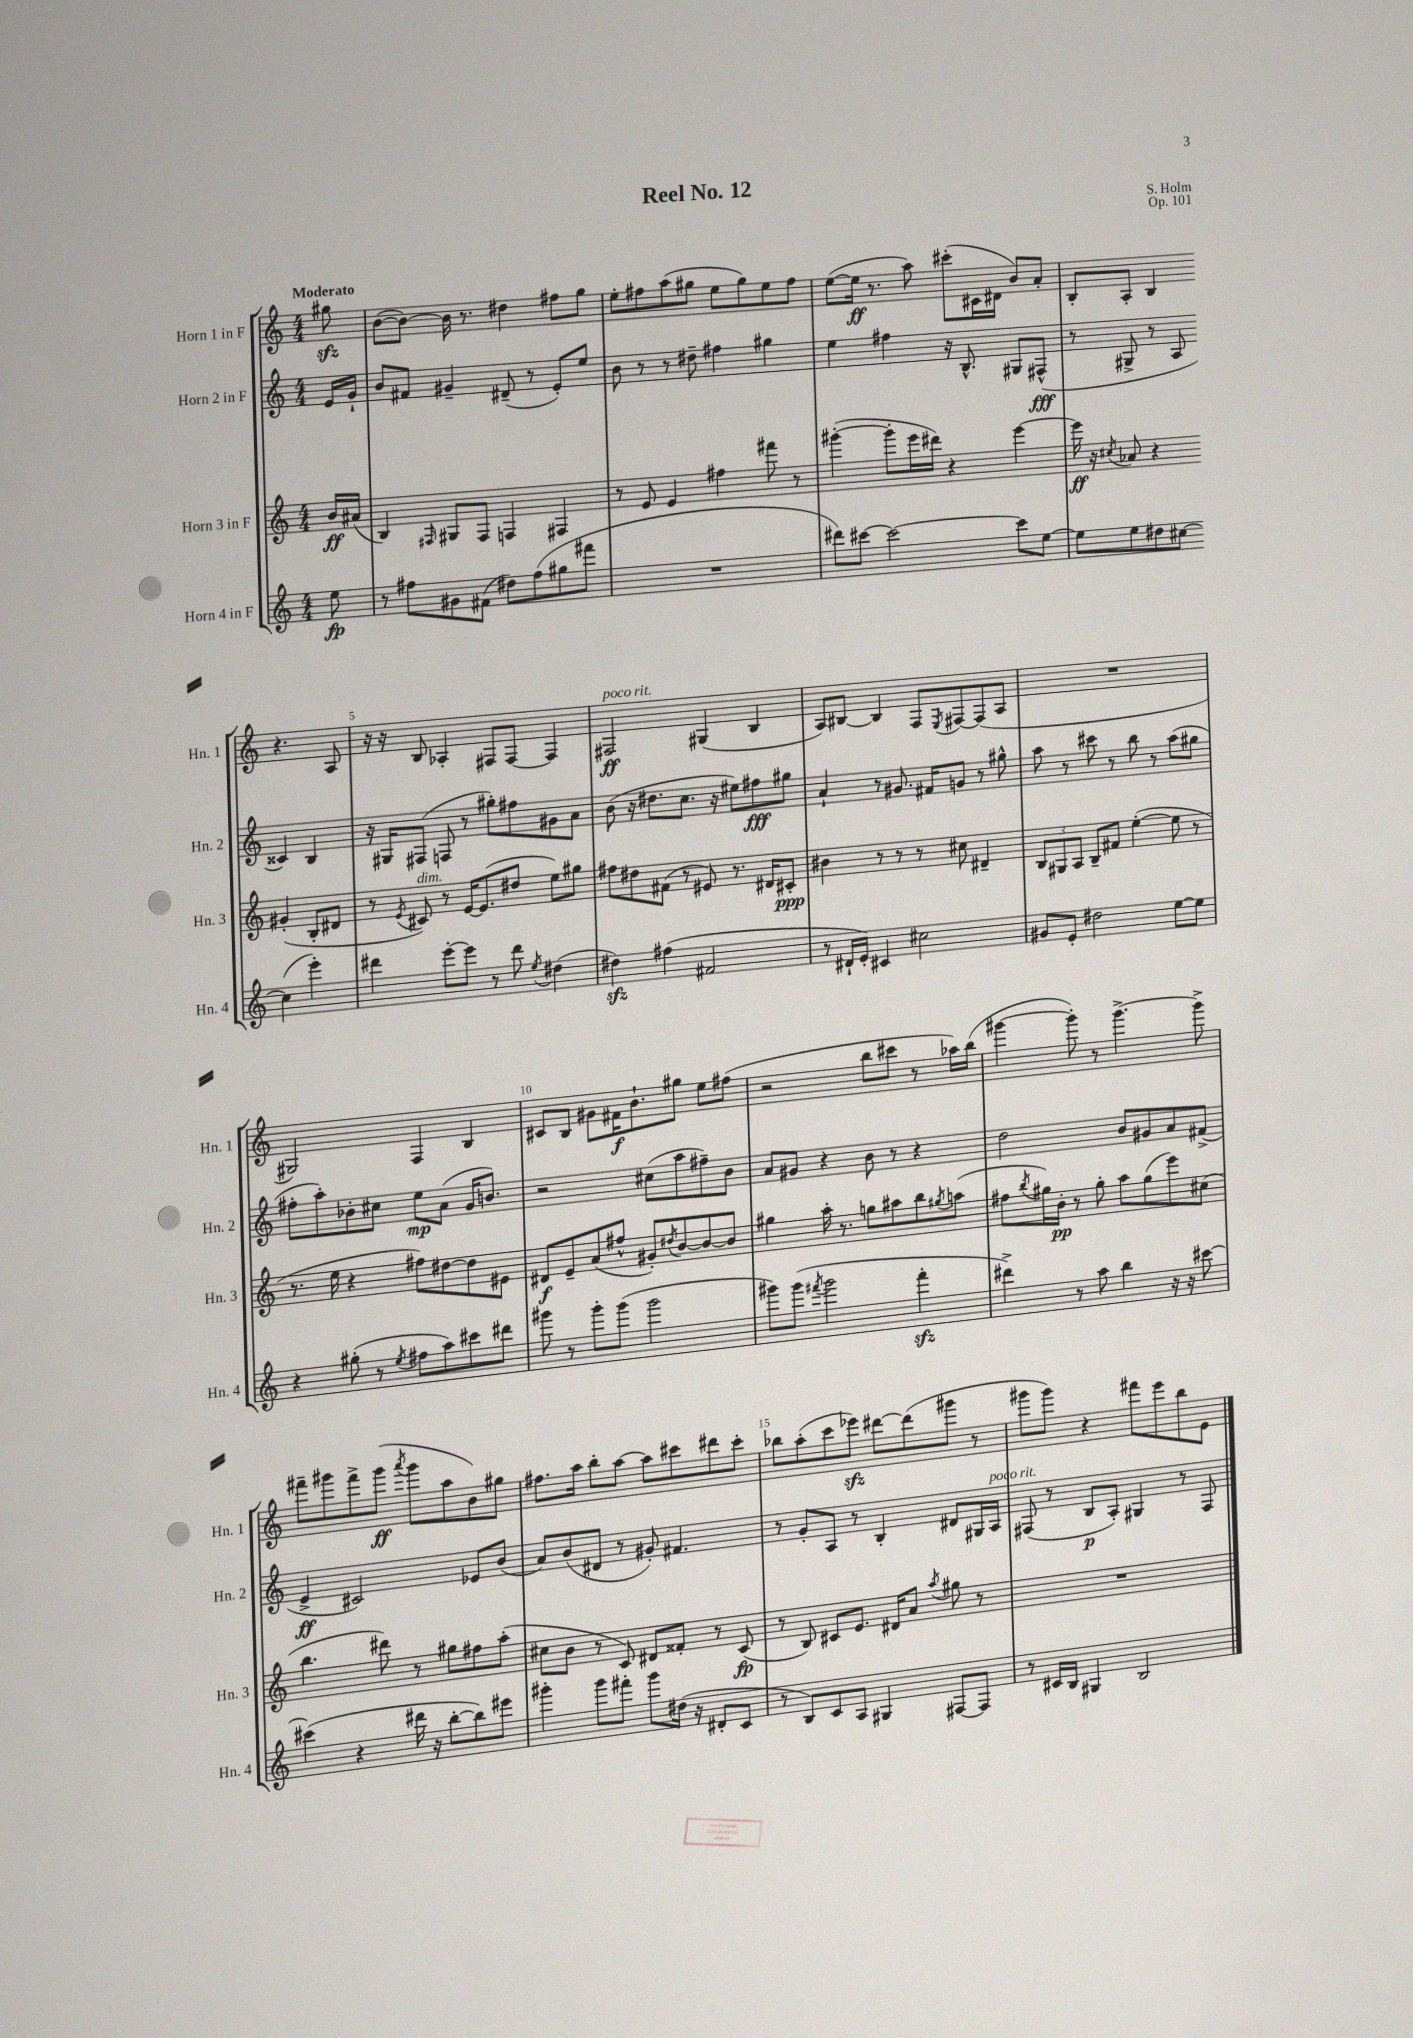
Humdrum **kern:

**kern	**kern	**kern	**kern
*staff4	*staff3	*staff2	*staff1
*clefG2	*clefG2	*clefG2	*clefG2
*k[]	*k[]	*k[]	*k[]
*M4/4	*M4/4	*M4/4	*M4/4
8ee\	16b/LL	16e/LL	8gg#\
.	(16a#/JJ	16g`/JJ	.
=	=	=	=
8r	4B/)	8b/L	([8b\L
8ff#\L	.	8f#/J	8b\_J)
.	16qqF#/	.	.
8g#\	8G#/L	4g#~/	16b\]
.	.	.	8.r
(8f#\J	8F#/J	.	.
8dd#\L)	4F/	(8d#~/	4dd#\
(8ff#\	.	8r	.
8gg#\	4F#/	8e'/L)	8ff#\L
8fff#\J	.	8ee/J	8gg\J
=	=	=	=
1r	8r	8b\	8ee'\L
.	8e/	8r	8ff#\
.	4e/	8r	(8aa\
.	.	8dd#~\	8gg#\J
.	4ff#\	4ff#\	8ee\L
.	.	.	8gg#\)
.	8fff#\	4gg#\	8ee\
.	8r	.	8ff#\J
=	=	=	=
8ddd#\L)	([4ggg#'\	4ee\	([8ee\L
[8ccc#\J	.	.	16ee\]Jk
.	.	.	8.r
2ccc#\_	8ggg#'\]L	4ff#\	.
.	16eee\L	.	8aa\)
.	16ddd#\JJ)	.	.
.	4r	16r	(8ccc#'\L
.	.	8.B^^/	.
.	.	.	16c#\L
.	.	.	16d#\JJ
8ccc#\]L	[4eee\	8G#/L	8b/L)
[8ee\J	.	(8F#^^/J	8a'/J
=	=	=	=
8ee\]L	16eee\]	8r	8B'/L
.	16r	.	.
.	8qcc#/	.	.
8ee\	8a-/	8G#^/	8A'/J
8dd#\	4r	8r	4B/
[8cc#\J	.	8A/	.
(4cc#\]	(4g#'/	4c##/)	4.r
4eee'\)	8B'/L	4B/	.
.	8d#/J	.	8A/
=	=	=	=
4ddd#\	8r	16r	16r
.	.	16G#/LK	16r
.	8qe/	.	.
.	8c#/)	(8F#/J	8B/
[8eee'\L	8r	8F/	4A-'/
8eee\]J	[16e/LK	8r	.
.	(8.e/]	.	.
8r	.	8gg#'\L)	8F#/L
8ddd#\	8dd#/J	8ff#\	[8F#/J
8qee/	.	.	.
(4dd#\	8ee\L)	8g#\	4F#/]
.	8gg#\J	8a\J	.
=	=	=	=
4dd#\)	8ff#\L	(8b\	2F#/
.	8dd#\	16r	.
.	.	8.dd#\L	.
(4ff#\	(8f#\J	.	.
.	8r	8.cc\J	.
2f#/	8e#/)	.	(4G#/
.	.	16r	.
.	8.r	8ee#\L)	.
.	.	8ff#\	4B/
.	16d#/LK	.	.
.	8c#'/J	8gg#\J	.
=	=	=	=
8r	4b#\	4a`/	8A/L)
16d#`/LL	.	.	[8B#/J
16e'/JJ)	.	.	.
4c#/	8r	8r	4B#/]
.	8r	8.g#/	.
2cc#\	8r	.	8F/L
.	.	16f#/LK	.
.	.	.	8qE/
.	8cc#\	8g/J	[8F#/
.	4d#~/	8r	(8F#/]
.	.	8gg#^^\	8A/J
=	=	=	=
8g#/L	12B/L	8aa\	1r
.	12G#/	.	.
8e'/J	.	8r	.
.	12A/J	.	.
2dd#\	8B~/L	8ccc#\	.
.	8f#/J	8r	.
.	([4ee'\	8bb\	.
.	.	8r	.
[8ee\L	8ee\]	(8aa\L	.
8ee\]J	8r	8gg#\J	.
=	=	=	=
4r	8.r	8ff#'\L	2G#/)
.	.	8aa'\)	.
.	16ee\	.	.
(8gg#'\	4r	8b-'\	.
8r	.	8cc#\J	.
8qee/	.	.	.
8ff#\L	8ff#\L)	8ee\L	4F/
8aa\)	[8dd#\	(8a\J	.
8ccc#\	8dd#\]	16g/LK	4B/
.	.	8.b/J)	.
8ddd#\J	8e#\J	.	.
=	=	=	=
8ggg#\	8d#/L	2r	8c#/L
8r	8e~/	.	8B/J
8ggg#'\L	(8a/	.	8g#\L
(8ggg#\J	8ff#^^/J	.	16f#\K
.	.	.	8.b`\
2ggg#\	8g#'/L)	(8cc#\L	.
.	8qdd#/	.	.
.	[8b/	8aa\	8gg#\J
.	8b/_	8ff#~\)	8ee\L
.	8b/]J	8b\J	(8ff#\J
=	=	=	=
8ggg#\L)	4gg#\	8a/L	2r
(8ggg#\J	.	8g#/J	.
8qfff#/	.	.	.
2ggg#\	16aa'\	4r	.
.	8.r	.	.
.	8gg\L	8b\	8bb\L
.	8aa#\	8r	8ccc#\J
4fff#'\	8bb\	4r	8r
.	8qgg#/	.	.
.	(8aa\J	.	16aa-\LL)
.	.	.	(16bb\JJ
=	=	=	=
4ddd#^\)	8ff#\L	2dd\	[4ggg#\
.	8qbb/	.	.
.	16gg#\L)	.	.
.	16b'\JJ	.	.
8r	8r	.	8ggg#'\])
8aa\	8gg#'\	.	8r
4bb\	8aa\L	8b/L	[4.ggg#^\
.	(8gg#\	8g#/	.
16r	8eee\)	8a/	.
16r	.	.	.
[8ccc#\	(8cc#\J	(8f#^/J	8ggg#^\]
=	=	=	=
(4ccc#\]	4.bb\	4e^/	8fff#~\L
.	.	.	8ggg#\
4r	.	2c#/)	8fff#^\
.	8ddd#\)	.	(8ggg#\J
.	.	.	8qaaa/
16ddd#\	8r	.	8ggg#\L
16r	.	.	.
[8bb'\L	8gg#\L	.	8aa\
8bb\])	8ff#\	8e-/L	8b\)
8eee#\J	(8aa'\J	(8b/J	8gg#\J
=	=	=	=
4ggg#'\	8cc#\L	8a/L)	8.ff#\L
.	8b\J	(8b/	.
.	.	.	16aa\Jk
8ggg#\L	8r	8d#/J	8bb'\L
8fff#'\J	8c/)	8r	[8aa\J
8ggg#\L	8d#/L	8g#'/)	8aa\]L
(16dd#\Jk	8f##'/J	4.f#/	8ccc#\
16r	.	.	.
8d#'/L	8r	.	8ddd#\
8c/J	(8c/	.	8ccc#'\J
=	=	=	=
8r	8r	8r	8bb-\L
8B/L)	8B/)	8g'/L	(8aa'\
8c/	8c#/L	8A/J	8ccc\
8A/J	8.e/J	8r	8eee-\J)
4G#/	.	4B'/	[8ddd#\L
.	16d#/LK	.	.
.	8a/J	.	(8ddd#\]
.	8qaa/	.	.
[8F#/L	8gg#\	8d#/L	8ggg#\J
8F#/]J	8r	16G#/L	8r
.	.	16A/JJ	.
=	=	=	=
8r	1r	(8F#/	8ggg#\L
16c#/LL	.	8r	8ggg#\J)
16B/JJ	.	.	.
4G#/	.	8B/L	4r
.	.	8A'/J)	.
2B/	.	4G#/	8fff#\L
.	.	.	8eee\
.	.	8r	8bb\
.	.	8F#/	8e\J
==	==	==	==
*-	*-	*-	*-
